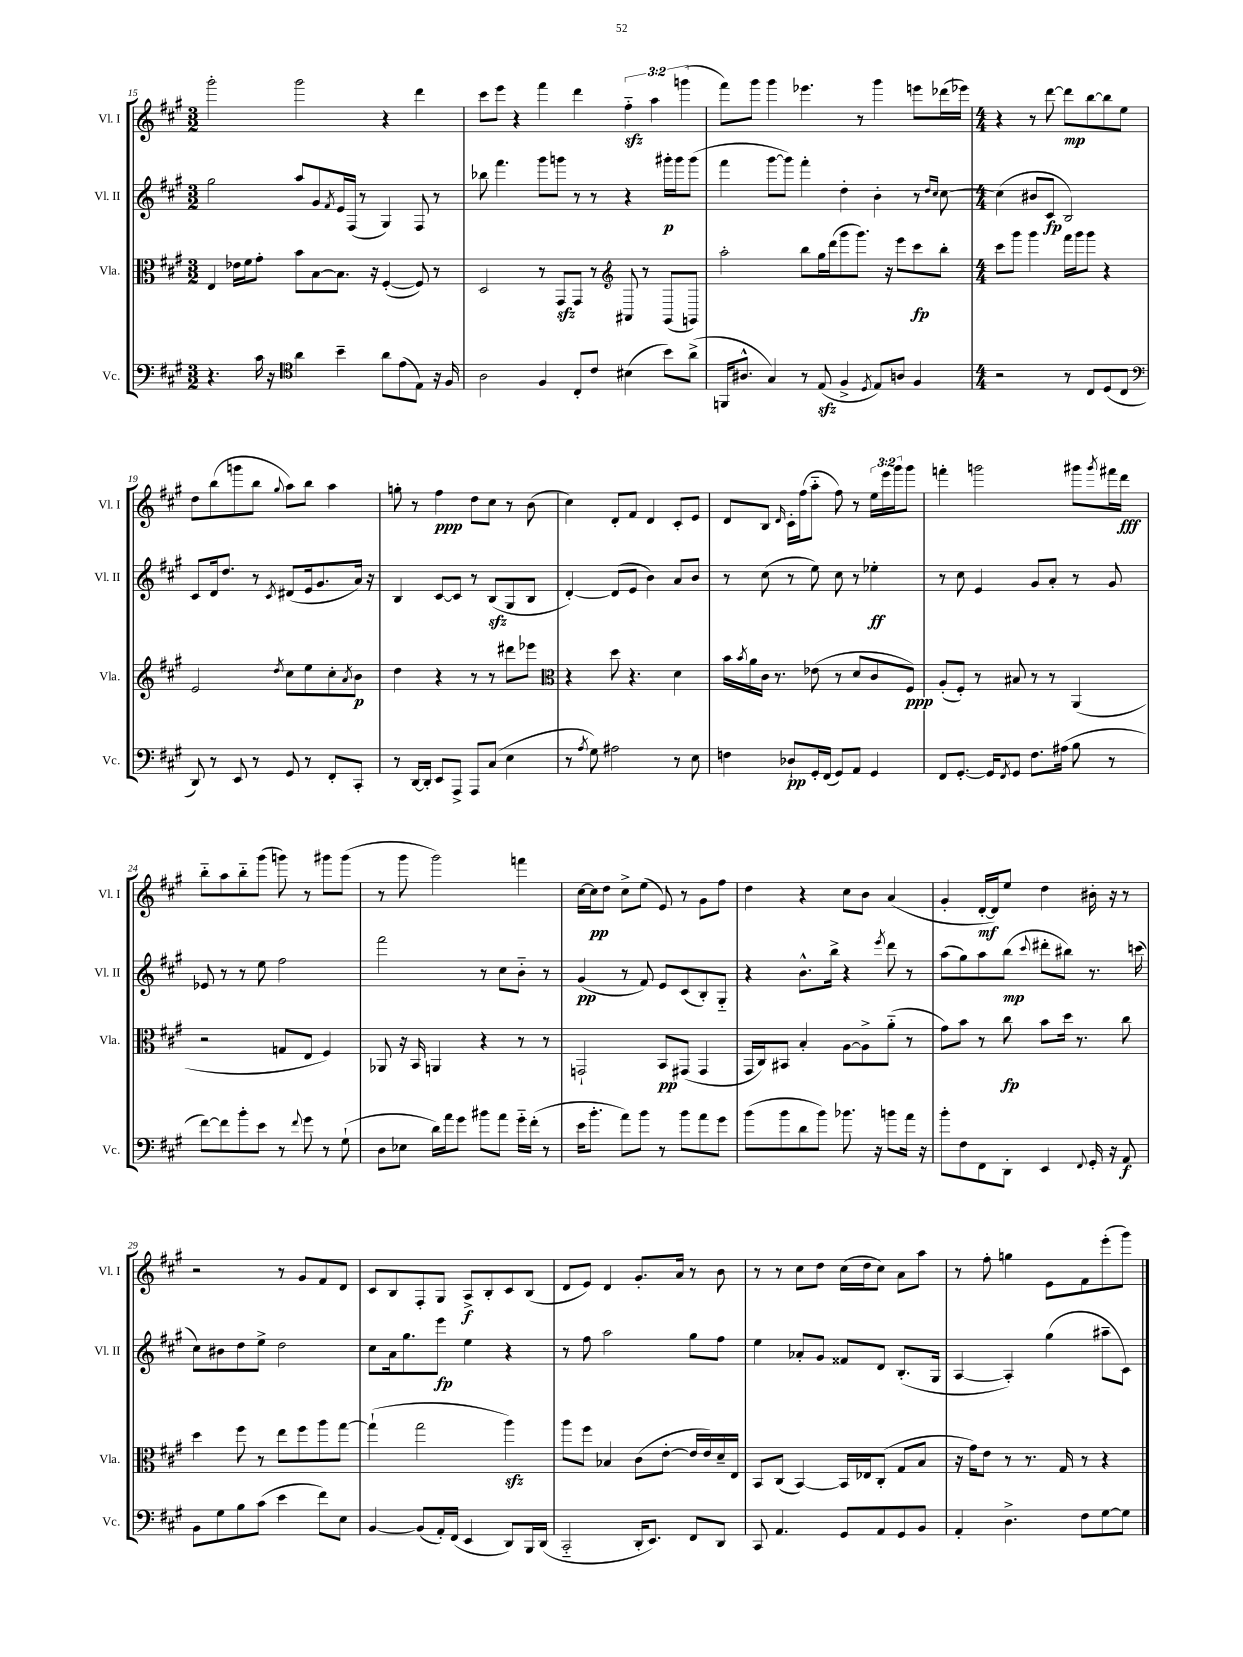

**kern	**dynam	**kern	**dynam	**kern	**dynam	**kern	**dynam
*part4	*part4	*part3	*part3	*part2	*part2	*part1	*part1
*staff4	*staff4	*staff3	*staff3	*staff2	*staff2	*staff1	*staff1
*I"Vc.	*	*I"Vla.	*	*I"Vl. II	*	*I"Vl. I	*
*I'Vc.	*	*I'Vla.	*	*I'Vl. II	*	*I'Vl. I	*
*clefF4	*	*clefC3	*	*clefG2	*	*clefG2	*
*k[f#c#g#]	*	*k[f#c#g#]	*	*k[f#c#g#]	*	*k[f#c#g#]	*
*M3/2	*	*M3/2	*	*M3/2	*	*M3/2	*
=15	=15	=15	=15	=15	=15	=15	=15
4.r	.	4E/	.	2gg#\	.	2ggg#'\	.
.	.	16e-X\LL	.	.	.	.	.
.	.	16f#\J	.	.	.	.	.
16c#\	.	8g#'\J	.	.	.	.	.
16r	.	.	.	.	.	.	.
*clefC4	*	*	*	*	*	*	*
4a\	.	8b\L	.	8aa/L	.	2ggg#\	.
.	.	[8B\	.	8g#/	.	.	.
.	.	.	.	8qf#/	.	.	.
4b~\	.	8.B\J]	.	16e/L	.	.	.
.	.	.	.	(16F#/JJ	.	.	.
.	.	.	.	8r	.	.	.
.	.	16r	.	.	.	.	.
8a\L	.	([4F#'/	.	4G#/)	.	4r	.
(8e\	.	.	.	.	.	.	.
8E\J)	.	8F#/])	.	8F#/	.	4ddd\	.
16r	.	8r	.	8r	.	.	.
16F#/	.	.	.	.	.	.	.
=16	=16	=16	=16	=16	=16	=16	=16
2A\	.	2D/	.	8bb-X\	.	8ccc#\L	.
.	.	.	.	4.fff#\	.	8eee\J	.
.	.	.	.	.	.	4r	.
4F#/	.	8r	.	8ggg#\L	.	4fff#\	.
.	.	8GG#zz/L	.	8gggn\J	.	.	.
8C#'/L	.	8GG#/J	.	8r	.	4ddd\	.
8c#/J	.	8r	.	8r	.	.	.
(4B#X\	.	8AA#X/	.	4r	.	6ff#zz\	.
.	.	8r	.	.	.	.	.
.	.	.	.	.	.	6aa\	.
8b\L)	.	(8GG#/L	.	16ggg#X'\LL	p	.	.
.	.	.	.	16ggg#\J	.	.	.
.	.	.	.	.	.	(6gggn\	.
(8a^\J	.	8GGn/J)	.	(8ggg#\J	.	.	.
=17	=17	=17	=17	=17	=17	=17	=17
*	*	*clefG2	*	*	*	*	*
16FFn/KL	.	2aa'\	.	4fff#\	.	8fff#\L)	.
8.A#X^^/J	.	.	.	.	.	.	.
.	.	.	.	.	.	8ggg#\J	.
4G#/)	.	.	.	[8ggg#\L	.	4ggg#\	.
.	.	.	.	8ggg#\J])	.	.	.
8r	.	8bb\L	.	4fff#'\	.	4.eee-X\	.
(8Ezz/	.	16gg#\L	.	.	.	.	.
.	.	(16ddd\J	.	.	.	.	.
4F#^/	.	8ggg#\	.	4dd'\	.	.	.
.	.	8.ggg#\J)	.	.	.	8r	.
8qD/	.	.	.	.	.	.	.
8E/L)	.	.	.	4b'\	.	4ggg#\	.
.	.	16r	.	.	.	.	.
8An/J	.	8eee\L	.	.	.	.	.
4F#/	.	8ccc#\	fp	8r	.	8eeen\L	.
.	.	.	.	16qqdd/LL	.	.	.
.	.	.	.	16qqcc#/JJ	.	.	.
.	.	8bb'\J	.	[8cc#\	.	(16ddd-X\L	.
.	.	.	.	.	.	16eee-X\JJ)	.
=18	=18	=18	=18	=18	=18	=18	=18
*M4/4	*	*M4/4	*	*M4/4	*	*M4/4	*
2r	.	8ccc#\L	.	(4cc#\]	.	4r	.
.	.	8ggg#\J	.	.	.	.	.
.	.	4ggg#\	.	8b#X/L	.	8r	.
.	.	.	.	8c#/J	fp	[8ddd\	.
8r	.	16fff#\LL	.	2B/)	.	8ddd\L]	mp
.	.	16ggg#\J	.	.	.	.	.
8C#/L	.	8ggg#\J	.	.	.	[8bb\	.
(8D/	.	4r	.	.	.	8bb\]	.
8C#/J	.	.	.	.	.	8ee\J	.
!!LO:LB:g=z
=19	=19	=19	=19	=19	=19	=19	=19
*clefF4	*	*	*	*	*	*	*
8DD/)	.	2e/	.	8c#/L	.	8dd\L	.
8r	.	.	.	16d/k	.	(8bb\	.
.	.	.	.	8.dd/J	.	.	.
8EE/	.	.	.	.	.	8gggn\	.
8r	.	.	.	8r	.	8bb\J	.
.	.	8qdd/	.	8qc#/	.	8qqgg#/	.
8GG#/	.	8cc#\L	.	(8d#X/L	.	8aa\L)	.
8r	.	8ee\	.	16e/k	.	8bb\J	.
.	.	.	.	8.g#/	.	.	.
8FF#'/L	.	8cc#'\	.	.	.	4aa\	.
.	.	8qa/	.	.	.	.	.
8CC#'/J	.	8b\J	p	16a/Jk)	.	.	.
.	.	.	.	16r	.	.	.
=20	=20	=20	=20	=20	=20	=20	=20
8r	.	4dd\	.	4B/	.	8ggn'\	.
[16DD/LL	.	.	.	.	.	8r	.
16DD'/JJ]	.	.	.	.	.	.	.
8EE/L	.	4r	.	[8c#/L	.	4ff#\	ppp
8AAA^/J	.	.	.	8c#/J]	.	.	.
8AAA/L	.	8r	.	8r	.	8dd\L	.
(8C#/J	.	8r	.	(8Bzz/L	.	8cc#\J	.
4E\	.	8ddd#X\L	.	8G#/	.	8r	.
.	.	8eee-X\J	.	8B/J	.	(8b\	.
=21	=21	=21	=21	=21	=21	=21	=21
*	*	*clefC3	*	*	*	*	*
8r	.	4r	.	[4d'/)	.	4cc#\)	.
8qA/	.	.	.	.	.	.	.
8G#\)	.	.	.	.	.	.	.
2A#X\	.	8dd\	.	(8d/L]	.	8d'/L	.
.	.	4.r	.	8e/J	.	8f#/J	.
.	.	.	.	4b\)	.	4d/	.
8r	.	4d\	.	8a/L	.	8c#'/L	.
8E\	.	.	.	8b/J	.	8e/J	.
=22	=22	=22	=22	=22	=22	=22	=22
4Fn\	.	16b\LL	.	8r	.	8d/L	.
.	.	8qb/	.	.	.	.	.
.	.	16a\	.	.	.	.	.
.	.	16c#\JJ	.	(8cc#\	.	8B/J	.
.	.	8.r	.	.	.	.	.
.	.	.	.	.	.	16qqd/	.
8D-X`/L	pp	.	.	8r	.	16c#'\LL	.
.	.	.	.	.	.	(16ff#\J	.
16GG#'/L	.	(8e-X\	.	8ee\)	.	8aa\J	.
(16FF#/JJ	.	.	.	.	.	.	.
8GG#/L)	.	8r	.	8cc#\	.	8ff#\)	.
8AA/J	.	8d/L	.	8r	.	8r	.
4GG#/	.	8c#/	.	4ee-X'\	ff	24ee\LL	.
.	.	.	.	.	.	24eee\	.
.	.	.	.	.	.	24ggg#\J	.
.	.	8F#/J)	ppp	.	.	8ggg#\J	.
=23	=23	=23	=23	=23	=23	=23	=23
8FF#/L	.	(8A'/L	.	8r	.	4fffn'\	.
[8.GG#'/J	.	8F#'/J)	.	8cc#\	.	.	.
.	.	8r	.	4e/	.	2gggn\	.
16GG#/KL]	.	.	.	.	.	.	.
8qFF#/	.	.	.	.	.	.	.
8GG#/J	.	8B#X/	.	.	.	.	.
8.F#\L	.	8r	.	8g#/L	.	.	.
.	.	8r	.	8a'/J	.	.	.
(16A#X\Jk	.	.	.	.	.	.	.
8B\	.	(4AA/	.	8r	.	8ggg#X\L	.
.	.	.	.	.	.	8qggg#/	.
8r	.	.	.	8g#/	.	16fff#X\L	.
.	.	.	.	.	.	16ddd\JJ	fff
!!LO:LB:g=z
=24	=24	=24	=24	=24	=24	=24	=24
[8f#\L)	.	2r	.	8e-X/	.	8bb\L	.
8f#\]	.	.	.	8r	.	8aa\	.
8b'\	.	.	.	8r	.	8bb\	.
8e\J	.	.	.	8ee\	.	(8ggg#\J	.
8r	.	8Gn/L	.	2ff#\	.	8gggn\)	.
8qqf#/	.	.	.	.	.	.	.
8g#\	.	8E/J	.	.	.	8r	.
8r	.	4F#/)	.	.	.	8ggg#X\L	.
(8G#`\	.	.	.	.	.	(8ggg#\J	.
=25	=25	=25	=25	=25	=25	=25	=25
8D\L	.	8AA-X/	.	2fff#\	.	8r	.
8E-X\J	.	16r	.	.	.	8ggg#\	.
.	.	16BB/	.	.	.	.	.
16d\LL)	.	4AAn/	.	.	.	2ggg#\)	.
16a\J	.	.	.	.	.	.	.
8g#\J	.	.	.	.	.	.	.
8b#X\L	.	4r	.	8r	.	.	.
8a\J	.	.	.	8cc#\L	.	.	.
16g#\LL	.	8r	.	8b\J	.	4fffn\	.
(16f#'\JJ	.	.	.	.	.	.	.
8r	.	8r	.	8r	.	.	.
=26	=26	=26	=26	=26	=26	=26	=26
16e\KL	.	2GGn`/	.	(4g#/	pp	[16cc#\LL	.
8.b'\J	.	.	.	.	.	16cc#\J]	pp
.	.	.	.	.	.	8dd\J	.
8a\L)	.	.	.	8r	.	8cc#^\L	.
8b\J	.	.	.	8f#/)	.	(8ee\J	.
8r	.	8BB/L	pp	8e/L	.	8e/)	.
8b\L	.	(8GG#X/J	.	(8c#/	.	8r	.
8a\	.	4GG#/	.	8B'/)	.	8g#\L	.
8g#\J	.	.	.	8G#/J	.	8ff#\J	.
=27	=27	=27	=27	=27	=27	=27	=27
(8b\L	.	16GG#/LL	.	4r	.	4dd\	.
.	.	16C#/J)	.	.	.	.	.
8b\	.	8BB#X/J	.	.	.	.	.
8d\	.	4B'/	.	8.b^^\L	.	4r	.
8b\J)	.	.	.	.	.	.	.
.	.	.	.	16bb^\Jk	.	.	.
8.b-X\	.	[8A\L	.	4r	.	8cc#\L	.
.	.	8A^\]	.	.	.	8b\J	.
16r	.	.	.	.	.	.	.
.	.	.	.	8qeee/	.	.	.
8bn\L	.	(8a\J	.	8ddd\	.	(4a/	.
16a\Jk	.	8r	.	8r	.	.	.
16r	.	.	.	.	.	.	.
=28	=28	=28	=28	=28	=28	=28	=28
8b'\L	.	8g#\L)	.	(8aa\L	.	4g#'/	.
8F#\	.	8b\J	.	8gg#\)	.	.	.
8FF#\	.	8r	.	8aa\	.	[16d'/LL	mf
.	.	.	.	.	.	16d/J])	.
8DD'\J	.	8cc#\	fp	(8bb\J	mp	8ee/J	.
.	.	.	.	8qqccc#/	.	.	.
4EE/	.	8b\L	.	8ddd#X'\L	.	4dd\	.
.	.	16dd\Jk	.	8bb#X\J)	.	.	.
.	.	8.r	.	.	.	.	.
8qqFF#/	.	.	.	.	.	.	.
16GG#'/	.	.	.	8.r	.	16b#X'\	.
16r	.	.	.	.	.	16r	.
8AA/	f	8cc#\	.	.	.	8r	.
.	.	.	.	(16cccn\	.	.	.
!!LO:LB:g=z
=29	=29	=29	=29	=29	=29	=29	=29
8BB\L	.	4dd\	.	8cc#\L)	.	2r	.
8G#\	.	.	.	8b#X\	.	.	.
8B\	.	8ff#\	.	8dd\	.	.	.
(8c#\J	.	8r	.	8ee^\J	.	.	.
4e\	.	8ee\L	.	2dd\	.	8r	.
.	.	8ff#\	.	.	.	8g#/L	.
8f#\L)	.	8aa\	.	.	.	8f#/	.
8E\J	.	[8gg#\J	.	.	.	8d/J	.
=30	=30	=30	=30	=30	=30	=30	=30
[4BB/	.	(4gg#`\]	.	8cc#\L	.	8c#/L	.
.	.	.	.	16a\k	.	8B/	.
.	.	.	.	8.gg#\	.	.	.
(8BB/L]	.	2gg#\	.	.	.	8F#'/	.
16AA'/L)	.	.	.	8eee\J	fp	8G#/J	.
(16FF#/JJ	.	.	.	.	.	.	.
4EE/	.	.	.	4ee\	.	8A^/L	f
.	.	.	.	.	.	8B'/	.
8DD/L)	.	4aazz\)	.	4r	.	8c#/	.
16BBB/L	.	.	.	.	.	(8B/J	.
(16DD/JJ	.	.	.	.	.	.	.
=31	=31	=31	=31	=31	=31	=31	=31
2CC#/	.	8aa\L	.	8r	.	8d/L	.
.	.	8ff#\J	.	8ff#\	.	8e/J)	.
.	.	4B-X/	.	2aa\	.	4d/	.
16DD'/KL	.	(8c#\L	.	.	.	8.g#'/L	.
8.EE/J)	.	.	.	.	.	.	.
.	.	[8e'\J	.	.	.	.	.
.	.	.	.	.	.	16a/Jk	.
8FF#/L	.	16e/LL]	.	8gg#\L	.	8r	.
.	.	16e/)	.	.	.	.	.
8DD/J	.	16d~/	.	8ff#\J	.	8b\	.
.	.	16E/JJ	.	.	.	.	.
=32	=32	=32	=32	=32	=32	=32	=32
8CC#/	.	8BB/L	.	4ee\	.	8r	.
4.AA/	.	(8C#/J	.	.	.	8r	.
.	.	[4BB/)	.	8a-X'/L	.	8cc#\L	.
.	.	.	.	8g#/J	.	8dd\J	.
8GG#/L	.	16BB/LL]	.	8f##X/L	.	(16cc#\LL	.
.	.	16E-X/J	.	.	.	16dd\J	.
8AA/	.	(8C#'/J	.	8d/J	.	8cc#\J)	.
8GG#/	.	8G#/L	.	(8.B'/L	.	8a\L	.
8BB/J	.	8B/J	.	.	.	8aa\J	.
.	.	.	.	16G#/Jk	.	.	.
=33	=33	=33	=33	=33	=33	=33	=33
4AA'/	.	16r	.	[4A/	.	8r	.
.	.	16g#\KL)	.	.	.	.	.
.	.	8e\J	.	.	.	8ff#'\	.
4.D^\	.	8r	.	4A'/])	.	4ggn\	.
.	.	8.r	.	.	.	.	.
.	.	.	.	(4gg#\	.	8e\L	.
.	.	16G#/	.	.	.	.	.
8F#\L	.	8r	.	.	.	8f#\	.
[8G#\	.	4r	.	8aa#X~\L	.	(8eee'\	.
8G#\J]	.	.	.	8c#\J)	.	8ggg#\J)	.
==	==	==	==	==	==	==	==
*-	*-	*-	*-	*-	*-	*-	*-
